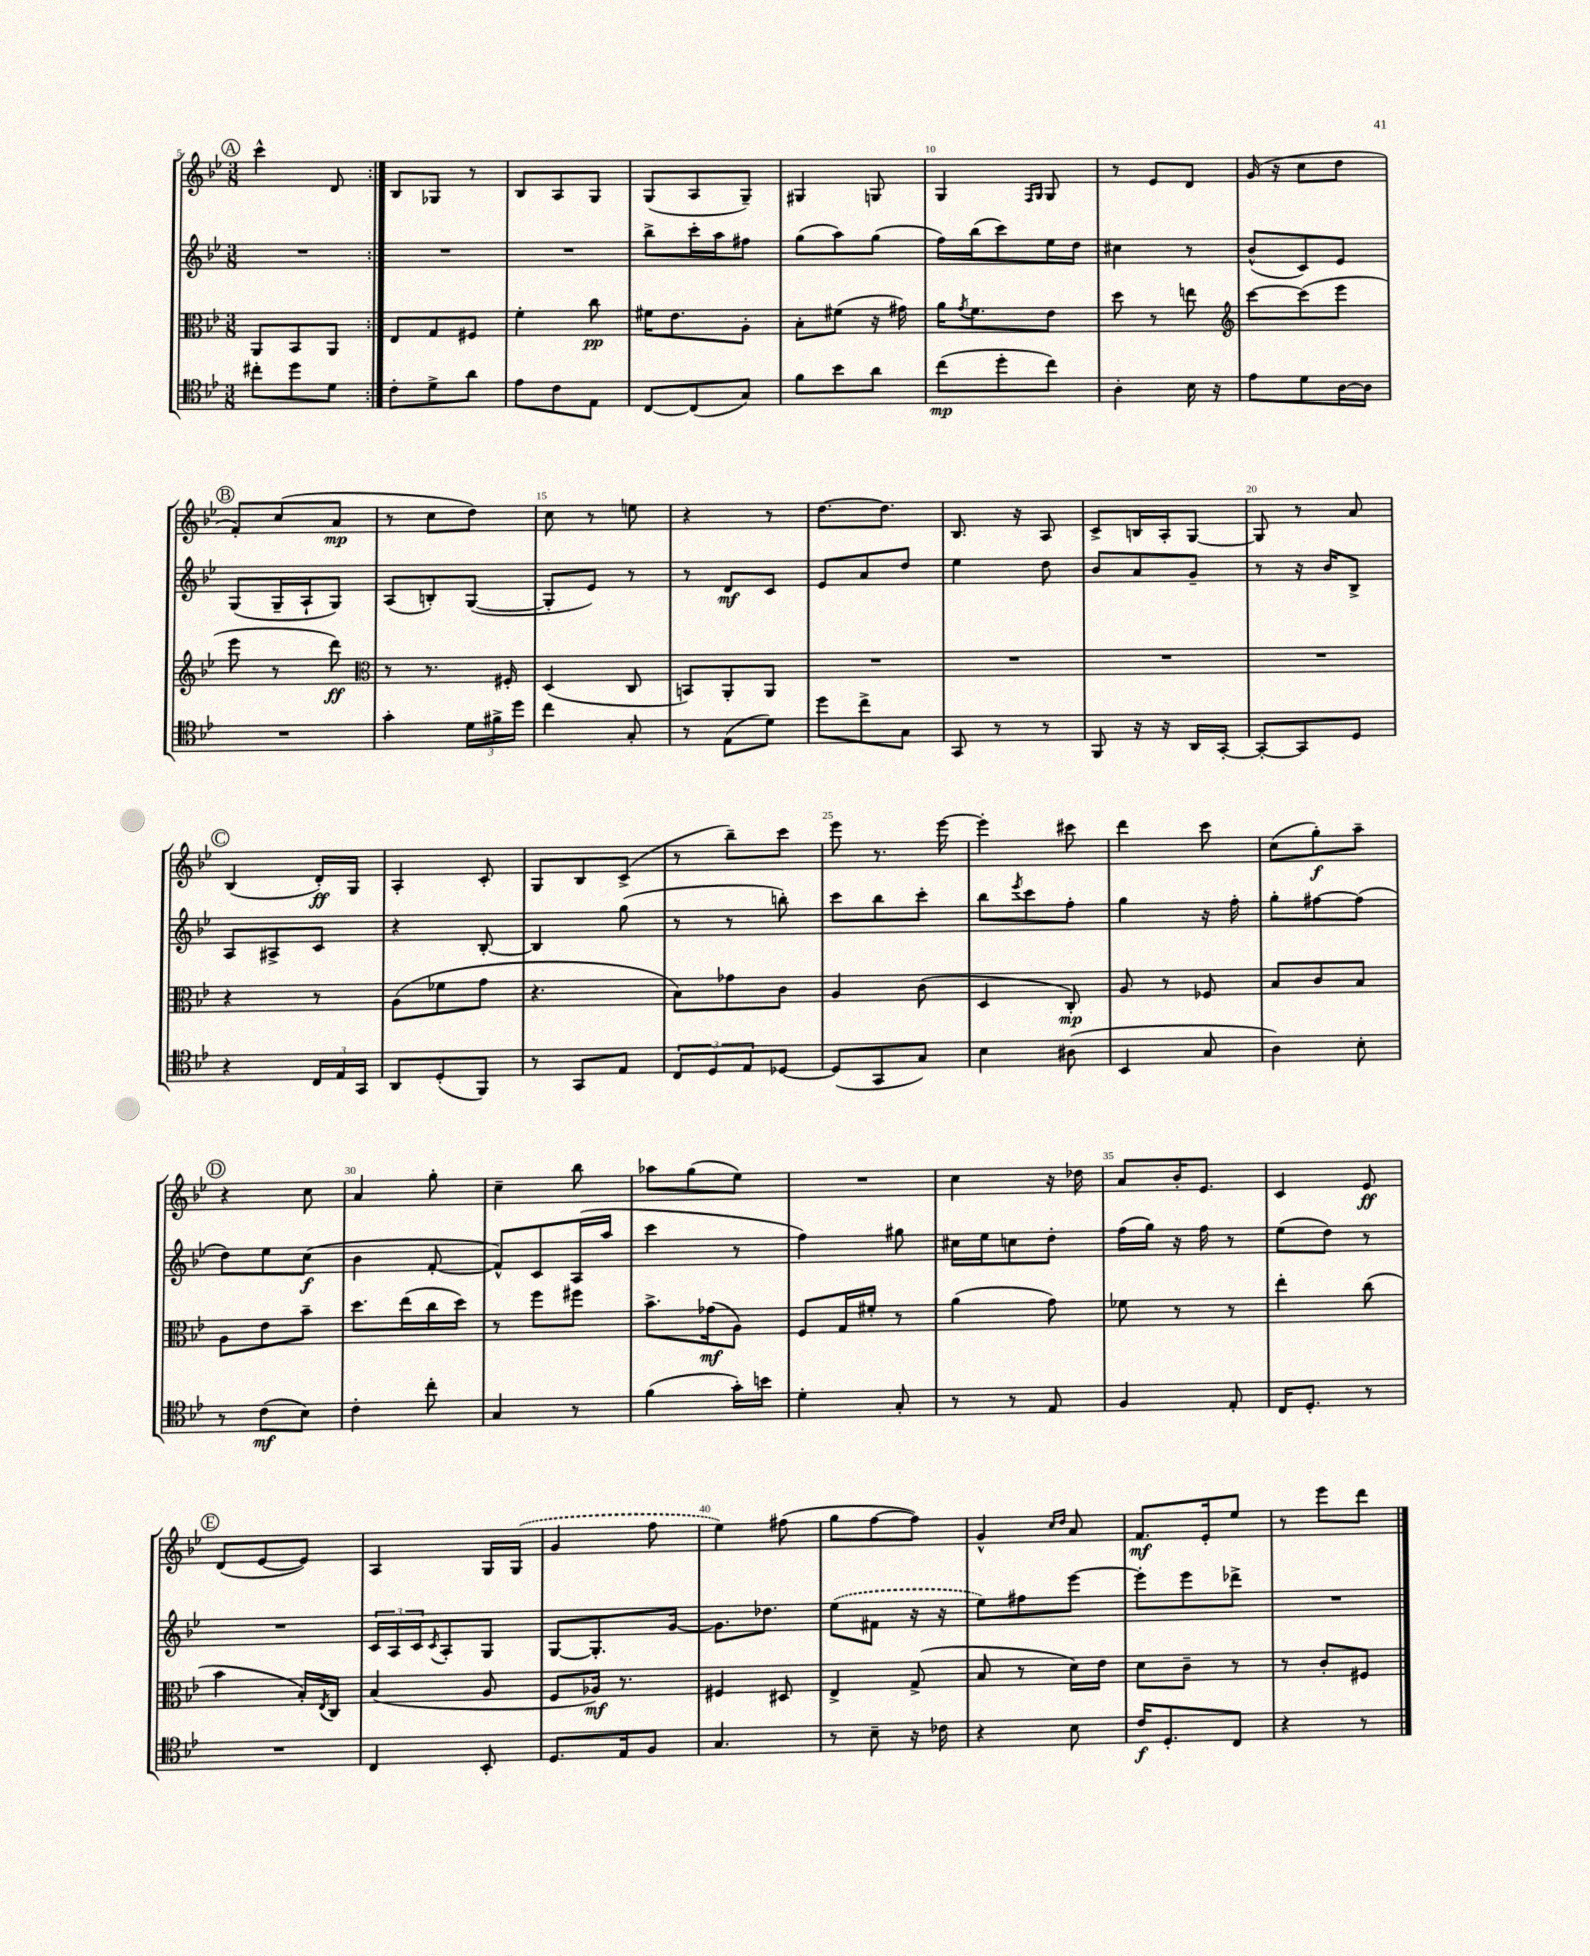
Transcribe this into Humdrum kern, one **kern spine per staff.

**kern	**kern	**kern	**kern
*staff4	*staff3	*staff2	*staff1
*clefC4	*clefC3	*clefG2	*clefG2
*k[b-e-]	*k[b-e-]	*k[b-e-]	*k[b-e-]
*M3/8	*M3/8	*M3/8	*M3/8
8cc#'	8AA	4.r	4ccc^^
8dd	8BB-	.	.
8d	8AA	.	8d
=:|!	=:|!	=:|!	=:|!
8c'	8E-	4.r	8B-
8d^	8G	.	8G-
8a	8F#	.	8r
=	=	=	=
8e-	4f'	4.r	8B-
8c	.	.	8A
8E-	8cc	.	8G
=	=	=	=
[8C	16f#	8bb-^	(8G
.	8.e-	.	.
(8C]	.	16ccc'	8A
.	.	16aa	.
8G)	8A'	8ff#	8G~)
=	=	=	=
8f	8B-'	(8gg	4G#
8b-	(8f#	8aa)	.
8a	16r	(8gg	8G
.	16g#)	.	.
=	=	=	=
(8cc	16a	16ff)	4G
.	8qg	.	.
.	8.f	(16bb-	.
8dd'	.	8ccc)	.
.	.	.	16qqF
.	.	.	16qqG
8cc)	8e-	16ee-	8G
.	.	16dd	.
=	=	=	=
4A'	8dd	4cc#	8r
.	8r	.	8e-
16B-	8ee	8r	8d
16r	.	.	.
=	=	=	=
*	*clefG2	*	*
8e-	[8ccc	(8b-^^	(16g
.	.	.	16r
8d	(8ccc]	8c)	8cc
[16A	8eee-	8e-	8dd
16A]	.	.	.
=	=	=	=
4.r	8eee-	(8G	8f')
.	8r	16G~	(8cc
.	.	16A`	.
.	8ddd)	8G)	8a
=	=	=	=
*	*clefC3	*	*
4g'	8r	(8A	8r
.	8.r	8B')	8cc
24d	.	([8G	8dd)
24f#^	.	.	.
.	16F#'	.	.
24dd	.	.	.
=	=	=	=
4cc	(4D	8G']	8cc
.	.	8e-)	8r
8G'	8C	8r	8ee
=	=	=	=
8r	8BB)	8r	4r
(8E-	8AA'	8d	.
8d)	8AA	8c	8r
=	=	=	=
8dd	4.r	8e-	[8.dd
8cc^	.	8a	.
.	.	.	8.dd]
8G	.	8dd	.
=	=	=	=
8GG	4.r	4ee-	8.B-
8r	.	.	.
.	.	.	16r
8r	.	8dd	8A
=	=	=	=
8FF	4.r	8b-	8c^
16r	.	8a	16B
16r	.	.	16A'
16AA	.	8g~	[8G
[16GG'	.	.	.
=	=	=	=
8GG'_	4.r	8r	8G]
8GG]	.	16r	8r
.	.	16b-	.
8D	.	8B-^	8a
=	=	=	=
4r	4r	8A	(4B-
.	.	8A#^	.
24C	8r	8c	16d')
24E-	.	.	.
.	.	.	16G
24GG	.	.	.
=	=	=	=
8AA	(8A	4r	4A'
(8D'	8f-	.	.
8FF)	8g	[8B-'	8c'
=	=	=	=
8r	4.r	4B-]	8G
8GG	.	.	8B-
8E-	.	(8gg	(8c^
=	=	=	=
12C	8B-)	8r	8r
12D	.	.	.
.	8g-	8r	8bb-~)
12E-	.	.	.
[8D-	8c	8bb')	8ccc
=	=	=	=
(8D-]	4A	8ccc	8eee-
8GG	.	8bb-	8.r
8G)	(8c	8ccc'	.
.	.	.	[16eee-
=	=	=	=
4B-	4D	8bb-	4eee-']
.	.	8qeee-	.
.	.	8ccc	.
(8A#	8C')	8ff'	8ccc#
=	=	=	=
4BB-	8A	4gg	4ddd
.	8r	.	.
8G	8F-	16r	8ccc
.	.	16ff'	.
=	=	=	=
4A)	8B-	8gg'	(8cc
.	8c	[8ff#	8gg')
8B-'	8B-	(8ff#]	8aa~
=	=	=	=
8r	8A	8dd)	4r
(8c	8e-	8ee-	.
8B-)	8b-~	(8cc	8cc
=	=	=	=
4c'	8.dd	4b-	4a
.	(16ee-	.	.
8cc'	16cc	[8f'	8gg'
.	16dd)	.	.
=	=	=	=
4G	8r	8f^^])	4cc~
.	8ff	8c	.
8r	8ff#	(16A	8bb-
.	.	16aa	.
=	=	=	=
(4f	8.b-^	4ccc	8aa-
.	.	.	(8gg
.	(16g-	.	.
16g')	8A)	8r	8ee-)
16b	.	.	.
=	=	=	=
4d'	8F	4ff)	4.r
.	16G	.	.
.	16f#'	.	.
8G'	8r	8gg#	.
=	=	=	=
8r	(4a	16cc#	4cc
.	.	16ee-	.
8r	.	8cc	.
8E-	8g)	8dd'	16r
.	.	.	16dd-
=	=	=	=
4F	8f-	(16ff	8a
.	.	16gg)	.
.	8r	16r	16b-'
.	.	16ff	8.e-
8E-'	8r	8r	.
=	=	=	=
16C	4ee-'	(8ee-	4c
8.D'	.	.	.
.	.	8dd)	.
8r	(8cc	8r	8e-
=	=	=	=
4.r	4b-	4.r	(8d
.	.	.	[8e-
.	16B-')	.	8e-])
.	8qE-	.	.
.	16C	.	.
=	=	=	=
4C	(4B-	24c	4A
.	.	24A	.
.	.	24c	.
.	.	8qc	.
.	.	8A'	.
8BB-'	8A	8G	16G
.	.	.	(16G
=	=	=	=
8.D	8F	[8G	4g
.	16A-)	8.G']	.
16E-	8.r	.	.
8F	.	.	8ff
.	.	[16g	.
=	=	=	=
4.G	4F#	8.g]	4ee-)
.	.	8.dd-	.
.	8D#	.	(8ff#
=	=	=	=
8r	4E-^	(8ee-	8gg
8B-~	.	8f#	[8ff
16r	(8G^	16r	8ff])
16c-	.	16r	.
=	=	=	=
4r	8B-	8ee-)	4g^^
.	8r	8ff#	.
.	.	.	16qqcc
.	.	.	16qqdd
8B-	16d)	[8eee-	8a
.	16e-	.	.
=	=	=	=
16c	8d	8eee-']	8.f
8.D'	.	.	.
.	8c~	8eee-	.
.	.	.	16e-'
8C	8r	8ddd-^	8ee-
=	=	=	=
4r	8r	4.r	8r
.	8c'	.	8eee-
8r	8F#	.	8ddd
==	==	==	==
*-	*-	*-	*-
